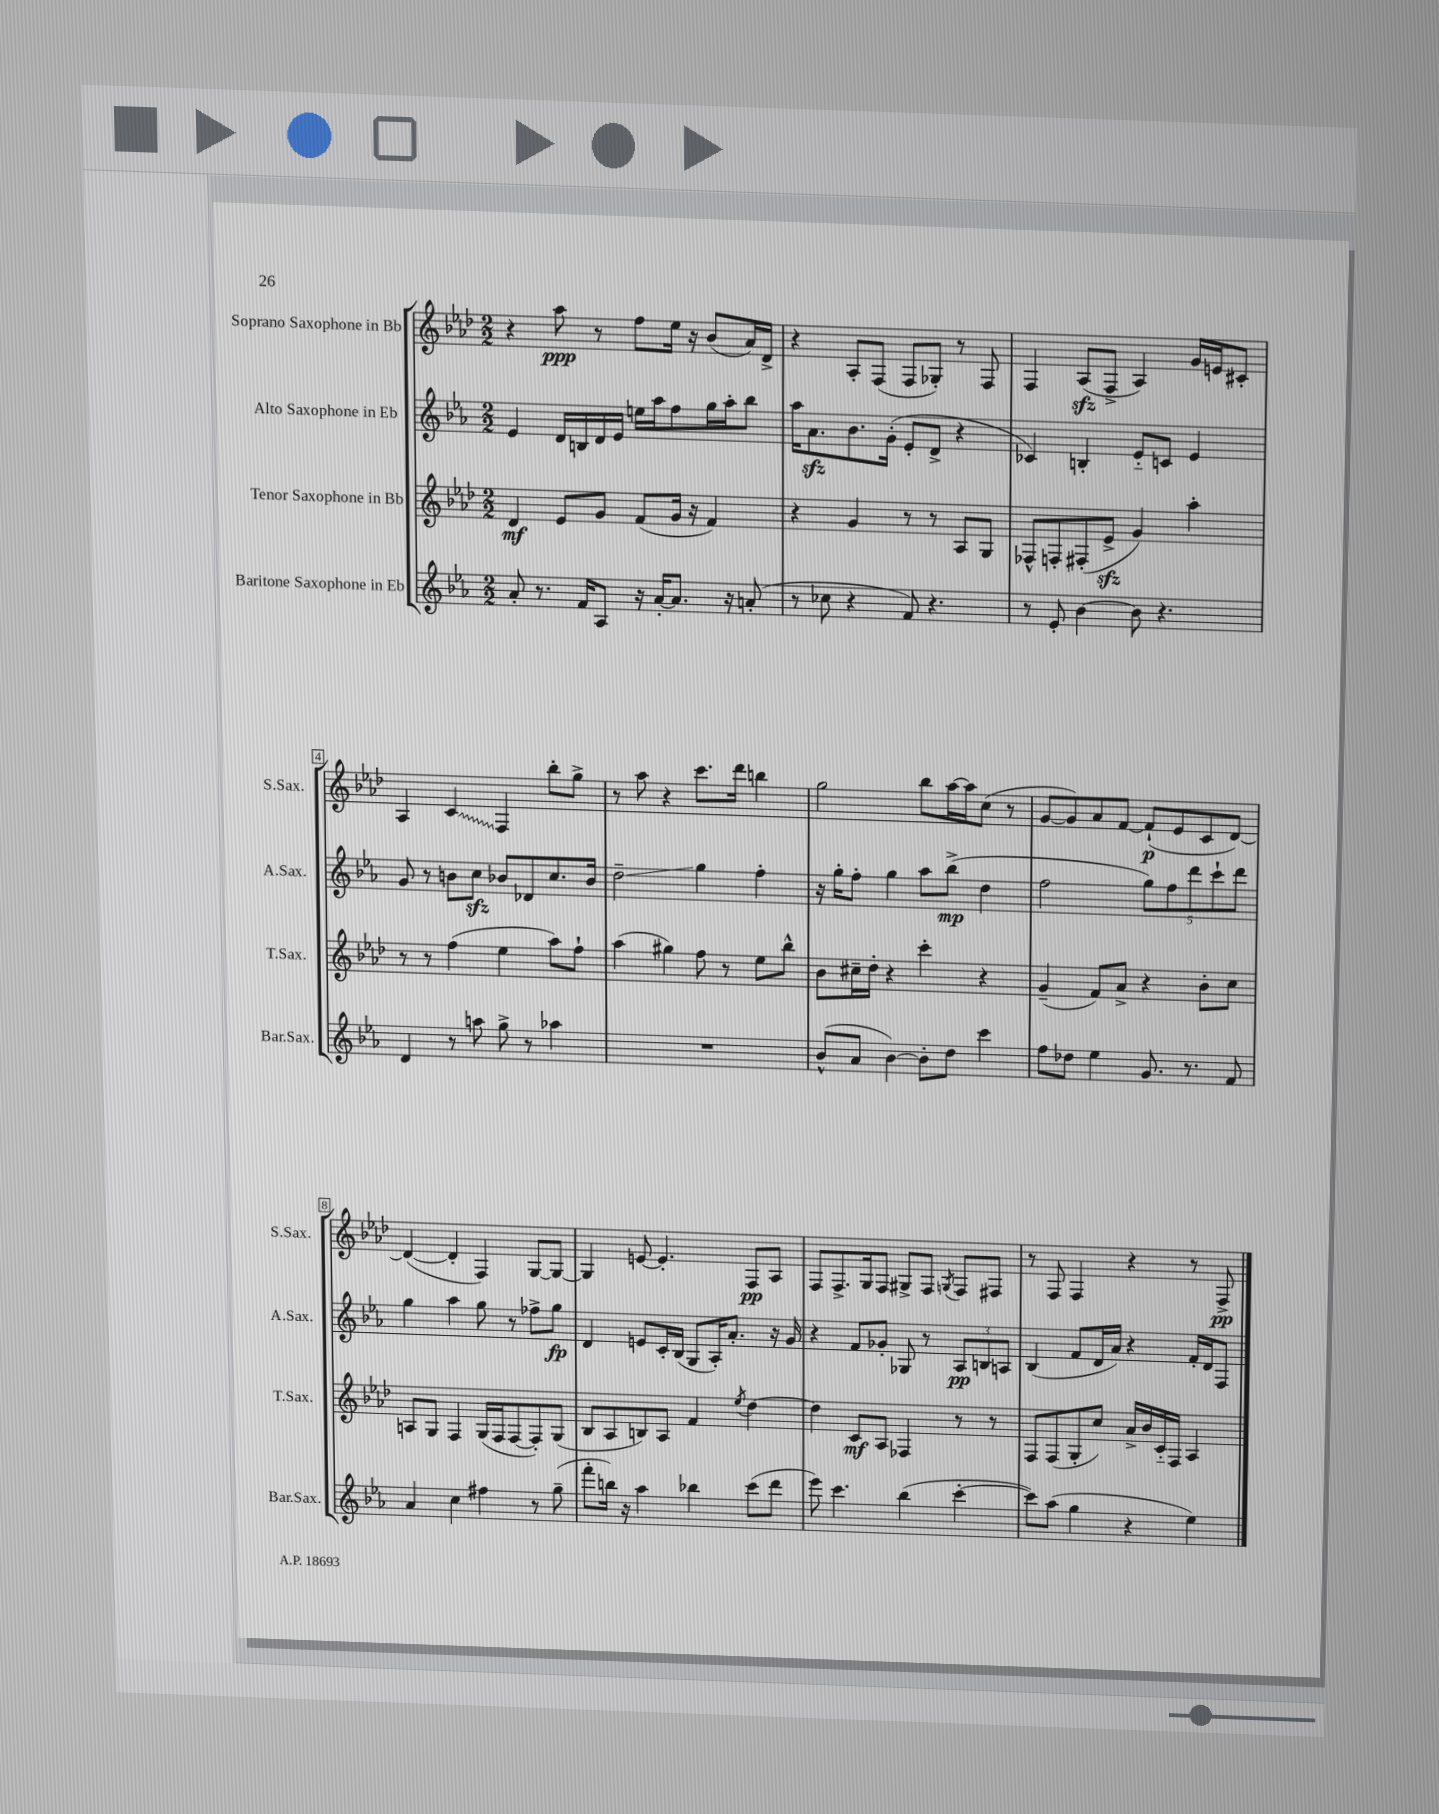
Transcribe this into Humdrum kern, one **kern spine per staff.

**kern	**kern	**kern	**kern
*staff4	*staff3	*staff2	*staff1
*clefG2	*clefG2	*clefG2	*clefG2
*k[b-e-a-]	*k[b-e-a-d-]	*k[b-e-a-]	*k[b-e-a-d-]
*M2/2	*M2/2	*M2/2	*M2/2
8a-'/	4d-/	4e-/	4r
8.r	.	.	.
.	8e-/L	16d/LL	8aa-\
16f/LK	.	16B/	.
8A-/J	8g/J	16d/	8r
.	.	16e-/JJ	.
16r	(8f/L	16ee\LL	8ff\L
[16a-'/LK	.	16aa-\J	.
8.a-/]J	16g/Jk	8ff\	16ee-\Jk
.	16r	.	16r
.	4f/)	16gg\L	(8b-/L
16r	.	16aa-'\J	.
(8a'/	.	8bb-\J	16a-/L)
.	.	.	16d-^/JJ
=	=	=	=
8r	4r	16aa-\LK	4r
.	.	8.a-\	.
8cc-\	.	.	.
4r	4g/	8.b-\	8A-'/L
.	.	.	(8F/J
.	.	(16g'\Jk	.
8f/)	8r	8e-'/L	8F/L
4.r	8r	8d^/J	8G-'/J)
.	8A-/L	4r	8r
.	8G/J	.	8F/
=	=	=	=
8r	8F-^^/L	4c-/)	4F/
8e-'/	8F'/	.	.
[4b-\	(8F#'/	4B'/	(8A-/L
.	8e-^/J	.	8F^/J
8b-\]	4g/)	8e-'~/L	4A-/)
4.r	.	8c/J	.
.	4aa-'\	4e-/	16g/LL
.	.	.	16e/J
.	.	.	8c#'/J
=	=	=	=
4d/	8r	8g/	4A-/
.	8r	8r	.
8r	(4ff\	8b\L	4c/
8aa\	.	8cc\J	.
8gg^\	4ee-\	8b-/L	4F/
8r	.	8d-/	.
4aa-\	8aa-\L)	8.cc/	8bb-'\L
.	8ff`\J	.	8gg^\J
.	.	16b-/Jk	.
=	=	=	=
1r	(4aa-\	2dd~\	8r
.	.	.	8aa-\
.	4gg#\)	.	4r
.	8ff\	4gg\	8.ccc\L
.	8r	.	.
.	.	.	16ddd-\Jk
.	8ee-\L	4ff'\	4bb\
.	8bb-^^\J	.	.
=	=	=	=
(8b-^^/L	8b-\L	16r	2gg\
.	.	16gg'\LK	.
8a-/J	16cc#~\L	8ff'\J	.
.	16dd-'\JJ	.	.
[4b-\)	4r	4gg\	.
8b-'\]L	4ccc'\	8aa-\L	8bb-\L
8dd\J	.	(8bb-^\J	[16aa-\L
.	.	.	16aa-\]J
4ccc\	4r	4dd\	(8cc\J
.	.	.	8r
=	=	=	=
8ff\L	(4g~/	2ff\	[8g/L
8dd-\J	.	.	8g/])
4ee-\	8f/L)	.	8a-/
.	8a-^/J	.	[8f/J
8.g/	4r	10gg\L)	(8f`/]L
.	.	10ff\	.
.	.	.	8e-/
8.r	.	.	.
.	.	10ddd\	.
.	8b-'\L	.	8c/
.	.	10ccc`\	.
8f/	8cc\J	.	[8d-/J)
.	.	10ddd\J	.
=	=	=	=
4a-/	8A/L	4gg\	(4d-/_
.	8G/J	.	.
4cc\	4F/	4aa-\	4d-'/]
4ff#\	(16G/LL	8gg\	4F/)
.	16F/J	.	.
.	[8F/	8r	.
8r	8F'/])	8ff-^\L	[8G/L
(8gg~\	(8G/J	8gg\J	8G/_J
=	=	=	=
8fff'\L	8B-/L	4d/	4G/]
16bb\Jk)	8A-/	.	.
16r	.	.	.
4aa-\	8B/)	8e/L	[8e/
.	8A-/J	16c'/L	4.e'/]
.	.	(16B-/JJ	.
4bb-\	4f/	8G/L	.
.	.	16A-'/K)	.
.	.	8.a-'/J	.
.	8qee-/	.	.
(8ccc\L	[4dd-\	.	8F/L
8ddd\J	.	16r	8A-/J
.	.	16g/	.
=	=	=	=
8eee-\)	4dd-\]	4r	8F/L
4.ccc\	.	.	8.F^/
.	8c/L	8f/L	.
.	.	.	16G/k
.	8A-/J	8g-'/J	8F/J
(4bb-\	4F-/	8G-/	8G#^/L
.	.	8r	8F/J
.	.	.	8qG/
[4ccc'\	8r	12A-/L	8F/L
.	.	12B/	.
.	8r	.	8F#/J
.	.	12A/J	.
=	=	=	=
8ccc\]L)	8F/L	(4B-/	8r
(8aa-\J	(8F/	.	8F/
4gg\	8G'/	8f/L	4F/
.	8cc/J)	16d/L	.
.	.	16a-/JJ)	.
4r	16a-^/LL	4r	4r
.	16b-/	.	.
.	16c'~/	.	.
.	16F/JJ	.	.
4ee-\)	4A-/	16f'/LL	8r
.	.	16d/J	.
.	.	8F/J	8F^/
==	==	==	==
*-	*-	*-	*-
